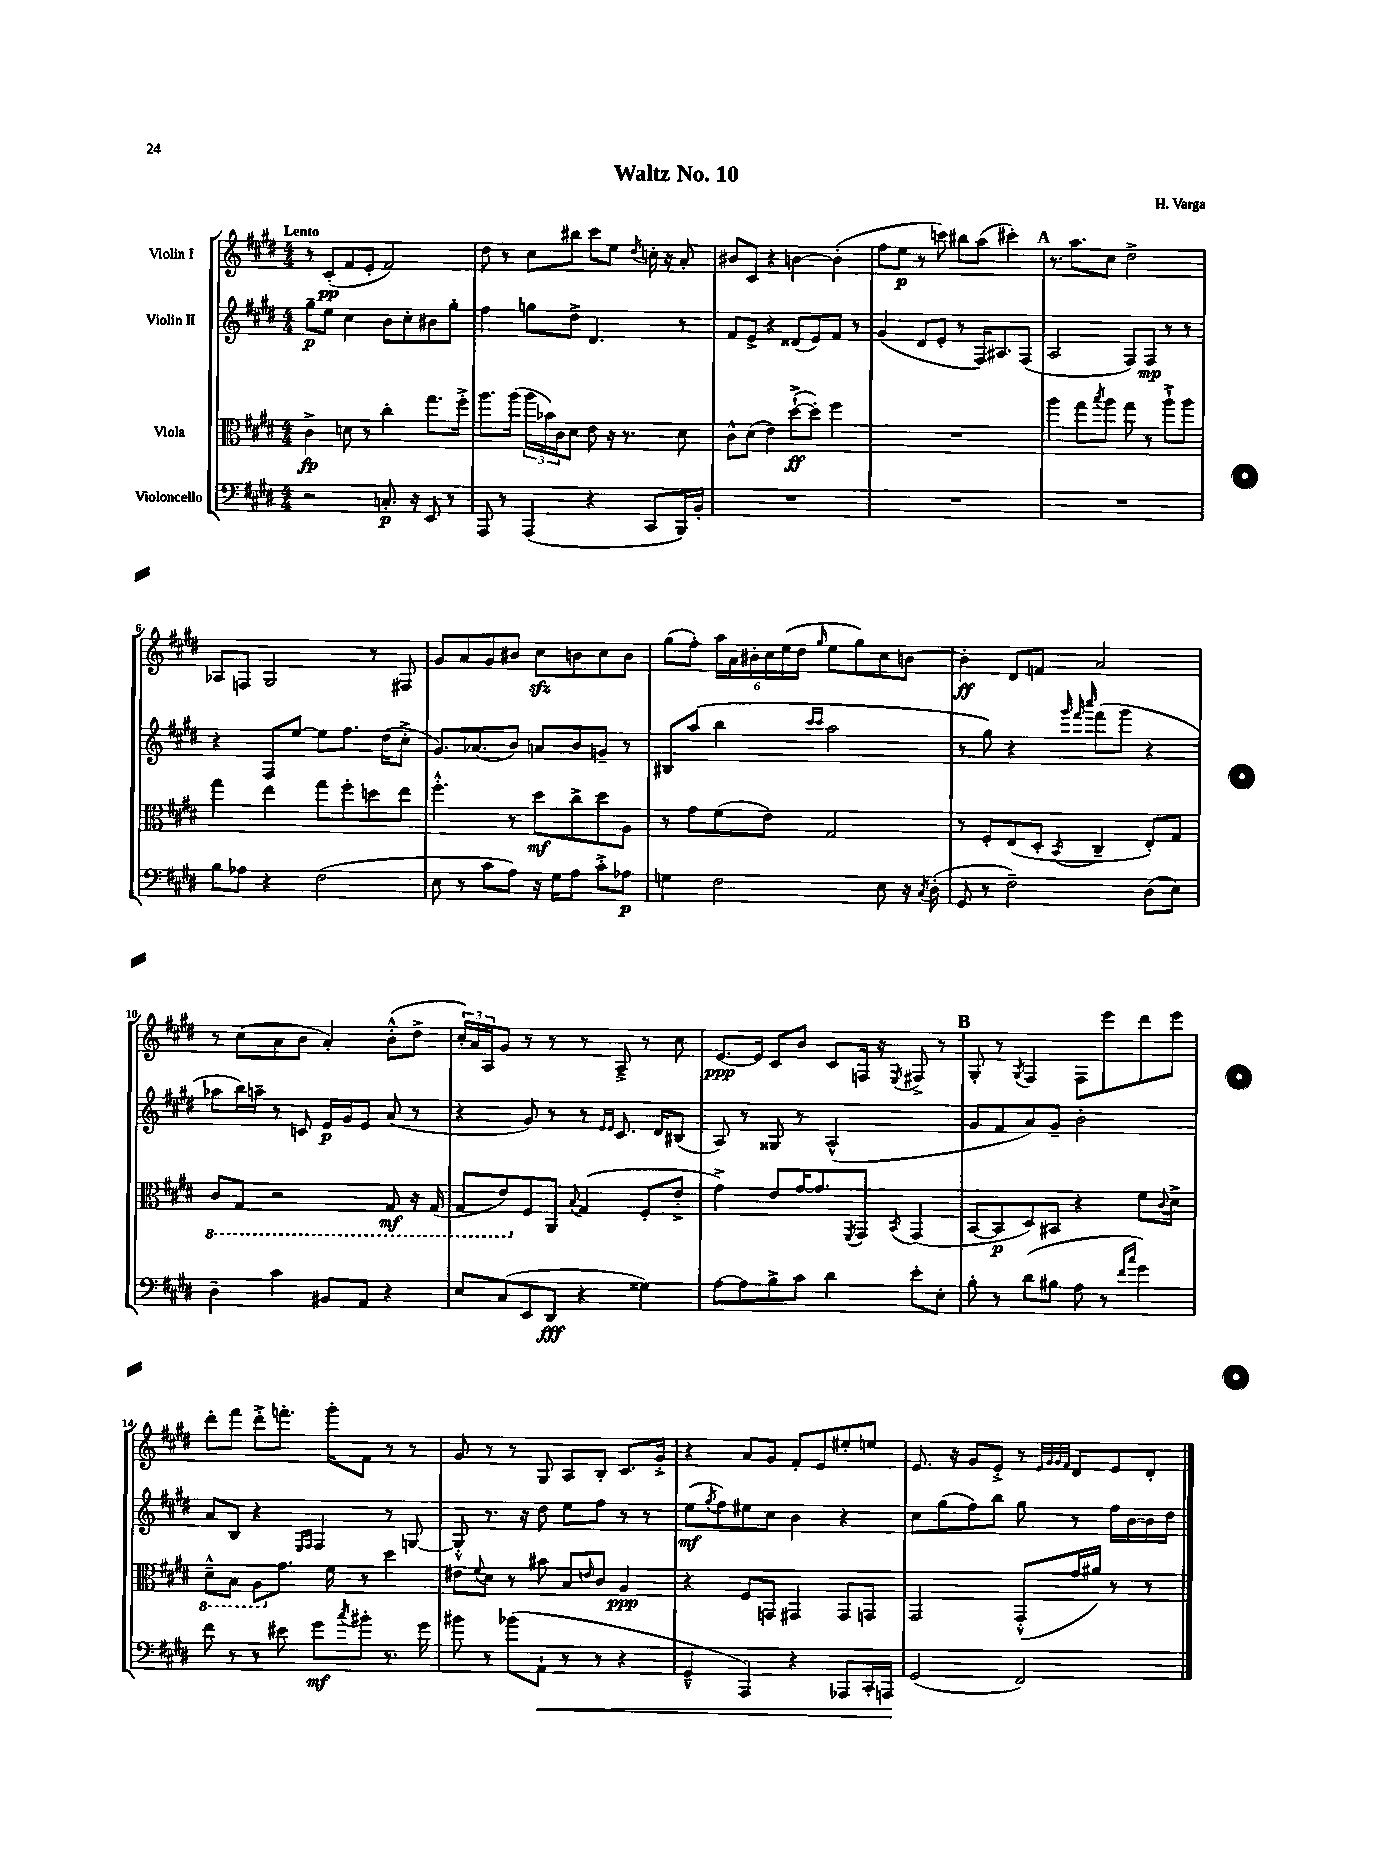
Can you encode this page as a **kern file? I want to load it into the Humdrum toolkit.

**kern	**kern	**kern	**kern
*staff4	*staff3	*staff2	*staff1
*clefF4	*clefC3	*clefG2	*clefG2
*k[f#c#g#d#]	*k[f#c#g#d#]	*k[f#c#g#d#]	*k[f#c#g#d#]
*M4/4	*M4/4	*M4/4	*M4/4
2r	4c#^	8gg#~	8r
.	.	8ee	(8c#'
.	8d	4cc#	8f#
.	8r	.	8e'
8.C'	4cc#'	8b	2f#)
.	.	8cc#'	.
16r	.	.	.
8EE	8.gg#	8b#	.
8r	.	8gg#'	.
.	16ff#'^	.	.
=	=	=	=
8AAA	8.aa	4ff#	8dd#
8r	.	.	8r
.	(16aa	.	.
(4AAA	24aa	8gg	8cc#
.	24b-)	.	.
.	24c#	.	.
.	8d#	8dd#^	8bb#
4r	8e	4.d#	8ccc#
.	16r	.	8ee
.	8.r	.	.
.	.	.	8qdd#
8CC#	.	.	16cc'
.	.	.	16r
16BBB)	8d#	8r	8a'
16BB'	.	.	.
=	=	=	=
1r	8c#^^	8f#	8b#
.	(8d#	8e^	8c#
.	4e)	4r	4r
.	([8dd#`^	(8d##	[4b
.	8dd#'])	8e)	.
.	4ff#	8f#	(4b']
.	.	8r	.
=	=	=	=
1r	1r	(4g#	8ff#
.	.	.	8ee
.	.	8d#	8r
.	.	8e'	8ccc)
.	.	8r	8bb#
.	.	16F#)	(8aa
.	.	8.A#	.
.	.	.	4ccc#')
.	.	(8F#	.
=	=	=	=
1r	4aa	2A	8.r
.	.	.	8.aa
.	8gg#	.	.
.	8qbb	.	.
.	8aa	.	8cc#
.	8gg#	8F#)	2dd#^
.	8r	8F#	.
.	8aa`^	8r	.
.	8aa	8r	.
=	=	=	=
8B	4gg#	4r	8A-
8A-	.	.	8F
4r	4ee	8F#	2G#
.	.	[8ee	.
(2F#	8gg#	8ee]	.
.	8ff#'	8.ff#	.
.	8dd	.	8r
.	.	(16dd#	.
.	8ee	8cc#'^	8F#
=	=	=	=
8E	4.ff#'^^	8.g#)	8g#
8r	.	.	8a
.	.	(8.a-	.
8c#	.	.	8g#
8A)	8r	8b)	8b#
16r	8dd#	8a	8cc#
16G#	.	.	.
8A	8cc#^	8b	8b
8c#'^	8dd#	8g~	8cc#
8A-	8A	8r	8b
=	=	=	=
4G	8r	8B#	(8gg#
.	8g#	(8aa	8ff#')
2F#	(8f#	4bb	24aa
.	.	.	24a
.	.	.	24b#'
.	8e)	.	24cc#
.	.	.	(24ee
.	.	.	24dd#
.	.	16qqccc#	.
.	.	16qqccc#	16qqgg#
.	2G#	2aa	8ee
.	.	.	8gg#)
8E	.	.	8cc#
16r	.	.	[8b
8qC#	.	.	.
(16D#'	.	.	.
=	=	=	=
8GG#	8r	8r	4b']
8r	8F#'	8gg#)	.
2F#~)	(8E	4r	8d#
.	8D#'	.	8f
.	.	32qqggg#	.
.	.	32qqfff#	.
.	8qBB	32qqcccc#	.
.	4C#~	(8fff#	2a
.	.	8ggg#	.
(8D#	8E')	4r	.
8E)	8G#	.	.
=	=	=	=
4D#~	8C#	8aa-	8r
.	8GG#	16bb)	(8cc#
.	.	16aa~	.
4c#	2r	8r	8a
.	.	8c	8b
8BB#	.	16e	4a')
.	.	16g#	.
8AA	.	8e	.
4r	8GG#	(8a	(8b'^^
.	16r	8r	8dd#^
.	(16GG#	.	.
=	=	=	=
8E	8GG#	4r	24cc#')
.	.	.	24a
.	.	.	24A
(8C#	8E)	.	8g#
8EE	8F#	8g#)	8r
8DD#	8AA	8r	8r
.	8qqB	.	.
4r	(4G#	8r	8r
.	.	16qqe	.
.	.	16qqe	.
.	.	8.c#	8A~^
4G##)	8F#'	.	8r
.	.	16d#	.
.	8e'^	(8B#	8cc#
=	=	=	=
[8A	4g#^)	8A)	[8.e
8A]	.	8r	.
.	.	.	16e]
8B^	8e	8G##	8c#
8c#	[16g#	8r	8b
.	8.g#]	.	.
4d#	.	(2A^^	8c#
.	8qFF#	.	.
.	8GG#	.	16F
.	.	.	16r
.	8qBB	.	8qE
8e'	(4GG#	.	8F#^
8E'	.	.	8r
=	=	=	=
8B'	[8BB	8g#	8G#'
8r	8BB]	8f#	8r
.	.	.	8qG#
(8d#	8D#)	8a)	4F#
8B#	8BB#	8g#~	.
8A	4r	2b'	8F#
8r	.	.	8eee
16qqf#	.	.	.
16qqcc#	.	.	.
4g#)	8f#	.	8ddd#
.	8qqc#	.	.
.	8d#^	.	8eee
=	=	=	=
8f#	8D#~^^	8a	8ddd#'
8r	8BB	8B	8fff#
8r	8AA	4r	8ddd#'^
8e#	8.g#	.	8.fff'
.	.	16qqE	.
.	.	16qqF#	.
8g#	.	4F#	.
.	16f#	.	16ggg#'
8qcc#	.	.	.
8b#'	8r	.	8f#
8.r	4dd#	8r	8r
.	.	[8G	8r
16g#	.	.	.
=	=	=	=
8b#	8e#	8G'^^]	8g#
.	8qqf#	.	.
8r	8d#	8.r	8r
(8b-	8r	.	8r
.	.	16r	.
8AA`	8b#	8dd#	8G#
8r	8B	8ee	8A
.	16qqe	.	.
8r	8c#	8ff#	8B'
4r	4A	8r	8.c#
.	.	8r	.
.	.	.	16g#'^
=	=	=	=
4GG#~^^	4r	(8ee	4r
.	.	8qgg#	.
.	.	8ff#)	.
4AAA)	8F#	8ee#	8a
.	8GG	8cc#	8g#
4r	4GG#	4b	8f#'
.	.	.	8e
8AAA-	8GG#	4r	8ee#'
16CC#'	8GG	.	8ee
16AAA	.	.	.
=	=	=	=
(2GG#	2GG#	8cc#	8.e
.	.	(8gg#	.
.	.	.	16r
.	.	8ff#)	8g#
.	.	8bb	8e'^
2FF#)	(8GG#'^^	8gg#	8r
.	.	.	32qqe
.	.	.	32qqg#
.	.	.	32qqg#
.	.	.	32qqf#
.	16g#	8r	8d#
.	16a#)	.	.
.	8r	16ff#	8e
.	.	[16b	.
.	8r	16b]	8d#'
.	.	16dd#	.
==	==	==	==
*-	*-	*-	*-
